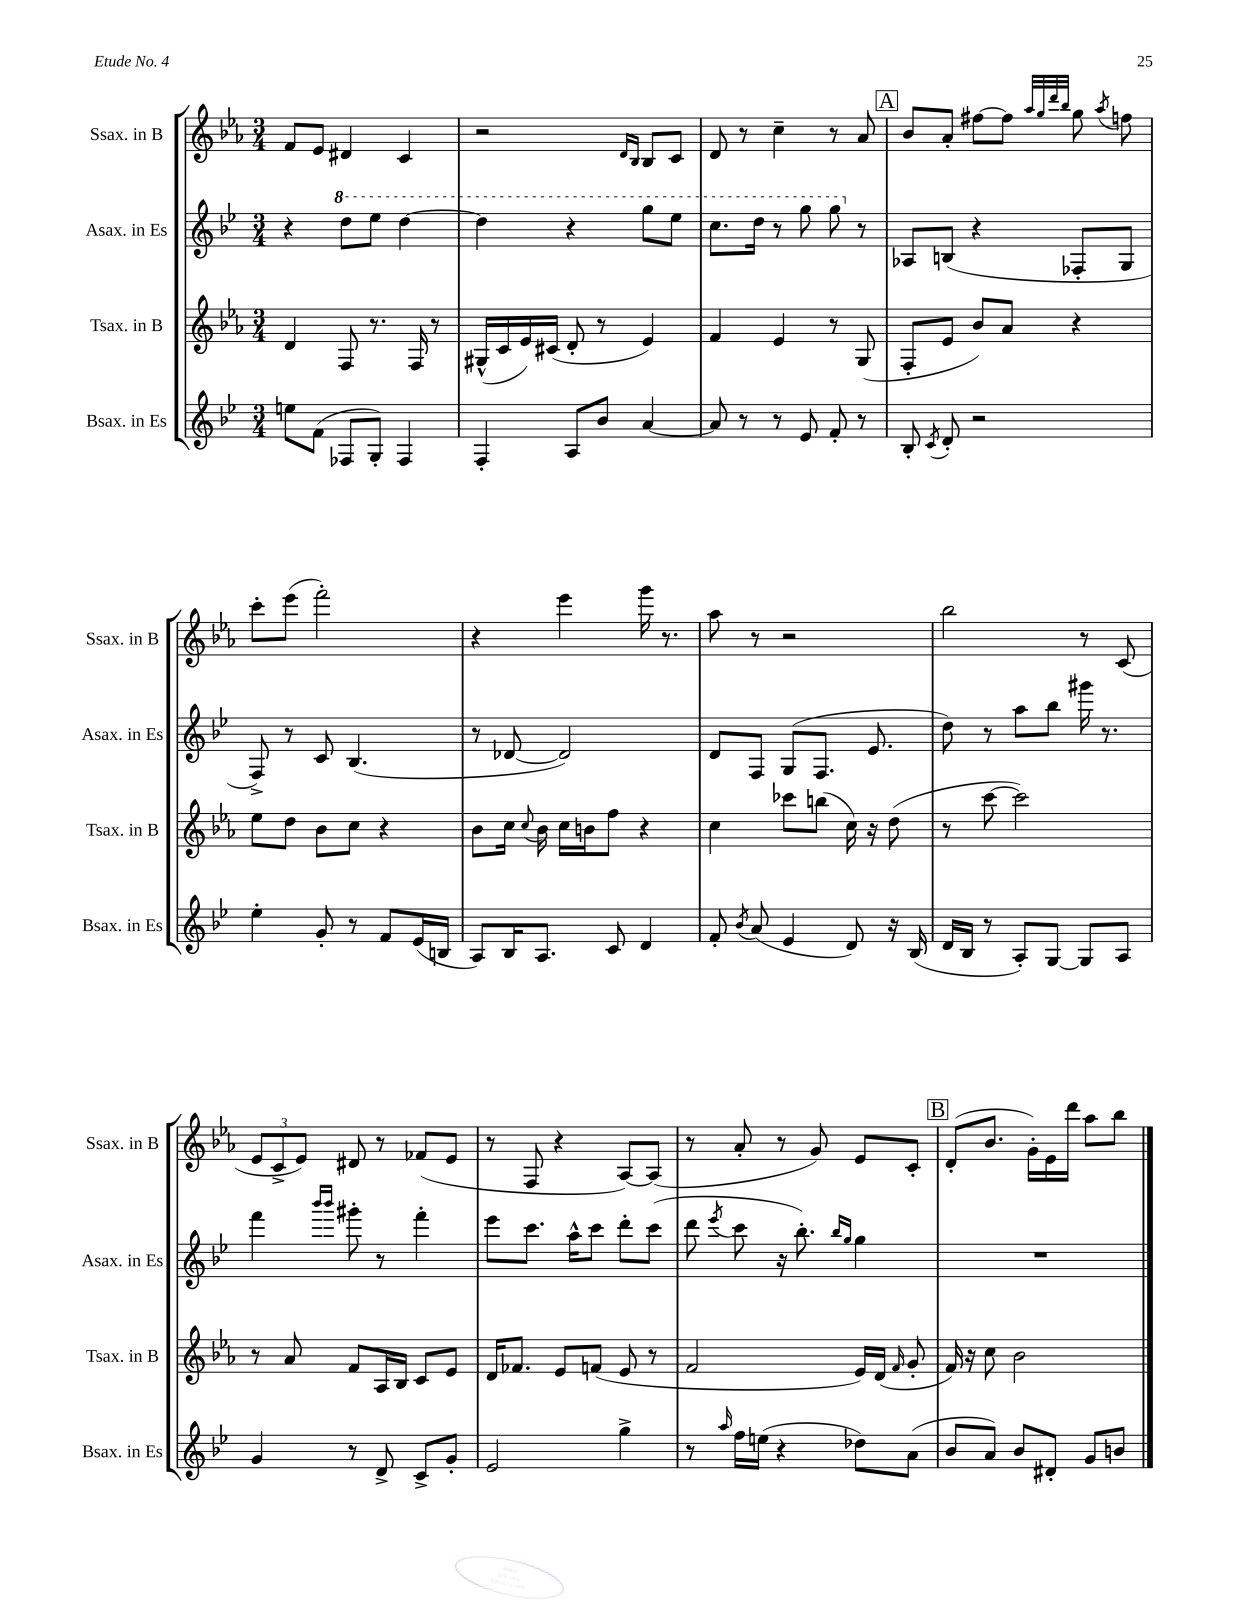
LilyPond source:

<<
\new StaffGroup <<
\new Staff = "s0" \with { instrumentName = "Ssax. in B" shortInstrumentName = "Ssax. in B" } {
    \clef treble \key ees \major \numericTimeSignature \time 3/4
    \autoBeamOff f'8[ ees'8] dis'4 c'4 |
    r2 \grace { d'16[ bes16] } bes8[ c'8] |
    d'8 r8 c''4-- r8 aes'8 |
    \mark \markup { \box "A" } bes'8[ aes'8]-. fis''8[~ fis''8] \grace { aes''32[ g''32 d'''32 bes''32] } g''8 \acciaccatura { aes''8 } f''8 |
    c'''8[-. ees'''8]( f'''2-.) |
    r4 ees'''4 g'''16 r8. |
    aes''8 r8 r2 |
    bes''2 r8 c'8( |
    \tuplet 3/2 { ees'8[ c'8-> ees'8]) } dis'8 r8 fes'8[( ees'8] |
    r8 f8 r4 aes8[~) aes8]( |
    r8 aes'8-. r8 g'8) ees'8[ c'8]-. |
    \mark \markup { \box "B" } d'8[-.( bes'8.] g'16[-.) ees'16 d'''16] aes''8[ bes''8] \bar "|." |
}
\new Staff = "s1" \with { instrumentName = "Asax. in Es" shortInstrumentName = "Asax. in Es" } {
    \clef treble \key bes \major \numericTimeSignature \time 3/4
    \autoBeamOff r4 \ottava #1 d'''8[ ees'''8] d'''4~ |
    d'''4 r4 g'''8[ ees'''8] |
    c'''8.[ d'''16] r8 g'''8 g'''8 \ottava #0 r8 |
    \mark \markup { \box "A" } aes8[ b8]( r4 fes8[-. g8] |
    f8->) r8 c'8 bes4.( |
    r8 des'8~ des'2) |
    d'8[ f8] g8[( f8.] ees'8. |
    d''8) r8 a''8[ bes''8] gis'''16 r8. |
    f'''4 \grace { bes'''16[ bes'''16] } gis'''8-. r8 f'''4-. |
    ees'''8[ c'''8.] a''16[-^ c'''8] d'''8[-. c'''8]( |
    d'''8 \acciaccatura { ees'''8 } c'''8 r16 bes''8.-.) \grace { bes''16[ g''16] } g''4 |
    \mark \markup { \box "B" } R2. \bar "|." |
}
\new Staff = "s2" \with { instrumentName = "Tsax. in B" shortInstrumentName = "Tsax. in B" } {
    \clef treble \key ees \major \numericTimeSignature \time 3/4
    \autoBeamOff d'4 f8 r8. f16 r8 |
    gis16[-^( c'16 ees'16) cis'16]( d'8-. r8 ees'4) |
    f'4 ees'4 r8 g8( |
    \mark \markup { \box "A" } f8[-. ees'8] bes'8[) aes'8] r4 |
    ees''8[ d''8] bes'8[ c''8] r4 |
    bes'8[ c''16] \appoggiatura { c''8 } bes'16 c''16[ b'16 f''8] r4 |
    c''4 ces'''8[ b''8]( c''16) r16 d''8( |
    r8 c'''8~ c'''2) |
    r8 aes'8 f'8[ aes16 bes16] c'8[ ees'8] |
    d'16[ fes'8.] ees'8[ f'8]( ees'8 r8 |
    f'2 ees'16[) d'16]( \grace { f'16 } g'8-. |
    \mark \markup { \box "B" } f'16) r16 c''8 bes'2 \bar "|." |
}
\new Staff = "s3" \with { instrumentName = "Bsax. in Es" shortInstrumentName = "Bsax. in Es" } {
    \clef treble \key bes \major \numericTimeSignature \time 3/4
    \autoBeamOff e''8[ f'8]( fes8[ g8]-.) fes4 |
    f4-. a8[ bes'8] a'4~ |
    a'8 r8 r8 ees'8 f'8-. r8 |
    \mark \markup { \box "A" } bes8-. \acciaccatura { c'8 } d'8-. r2 |
    ees''4-. g'8-. r8 f'8[ ees'16( b16] |
    a8[) bes16 a8.] c'8 d'4 |
    f'8-. \acciaccatura { bes'8 } a'8( ees'4 d'8) r16 bes16( |
    d'16[ bes16] r8 a8[-.) g8]~ g8[ a8] |
    g'4 r8 d'8-> c'8[-> g'8]-. |
    ees'2 g''4-> |
    r8 \grace { a''16 } f''16[ e''16]( r4 des''8[) a'8]( |
    \mark \markup { \box "B" } bes'8[ a'8]) bes'8[ dis'8]-. g'8[ b'8] \bar "|." |
}
>>
>>
\layout { \context { \Score \remove "Bar_number_engraver" } }
